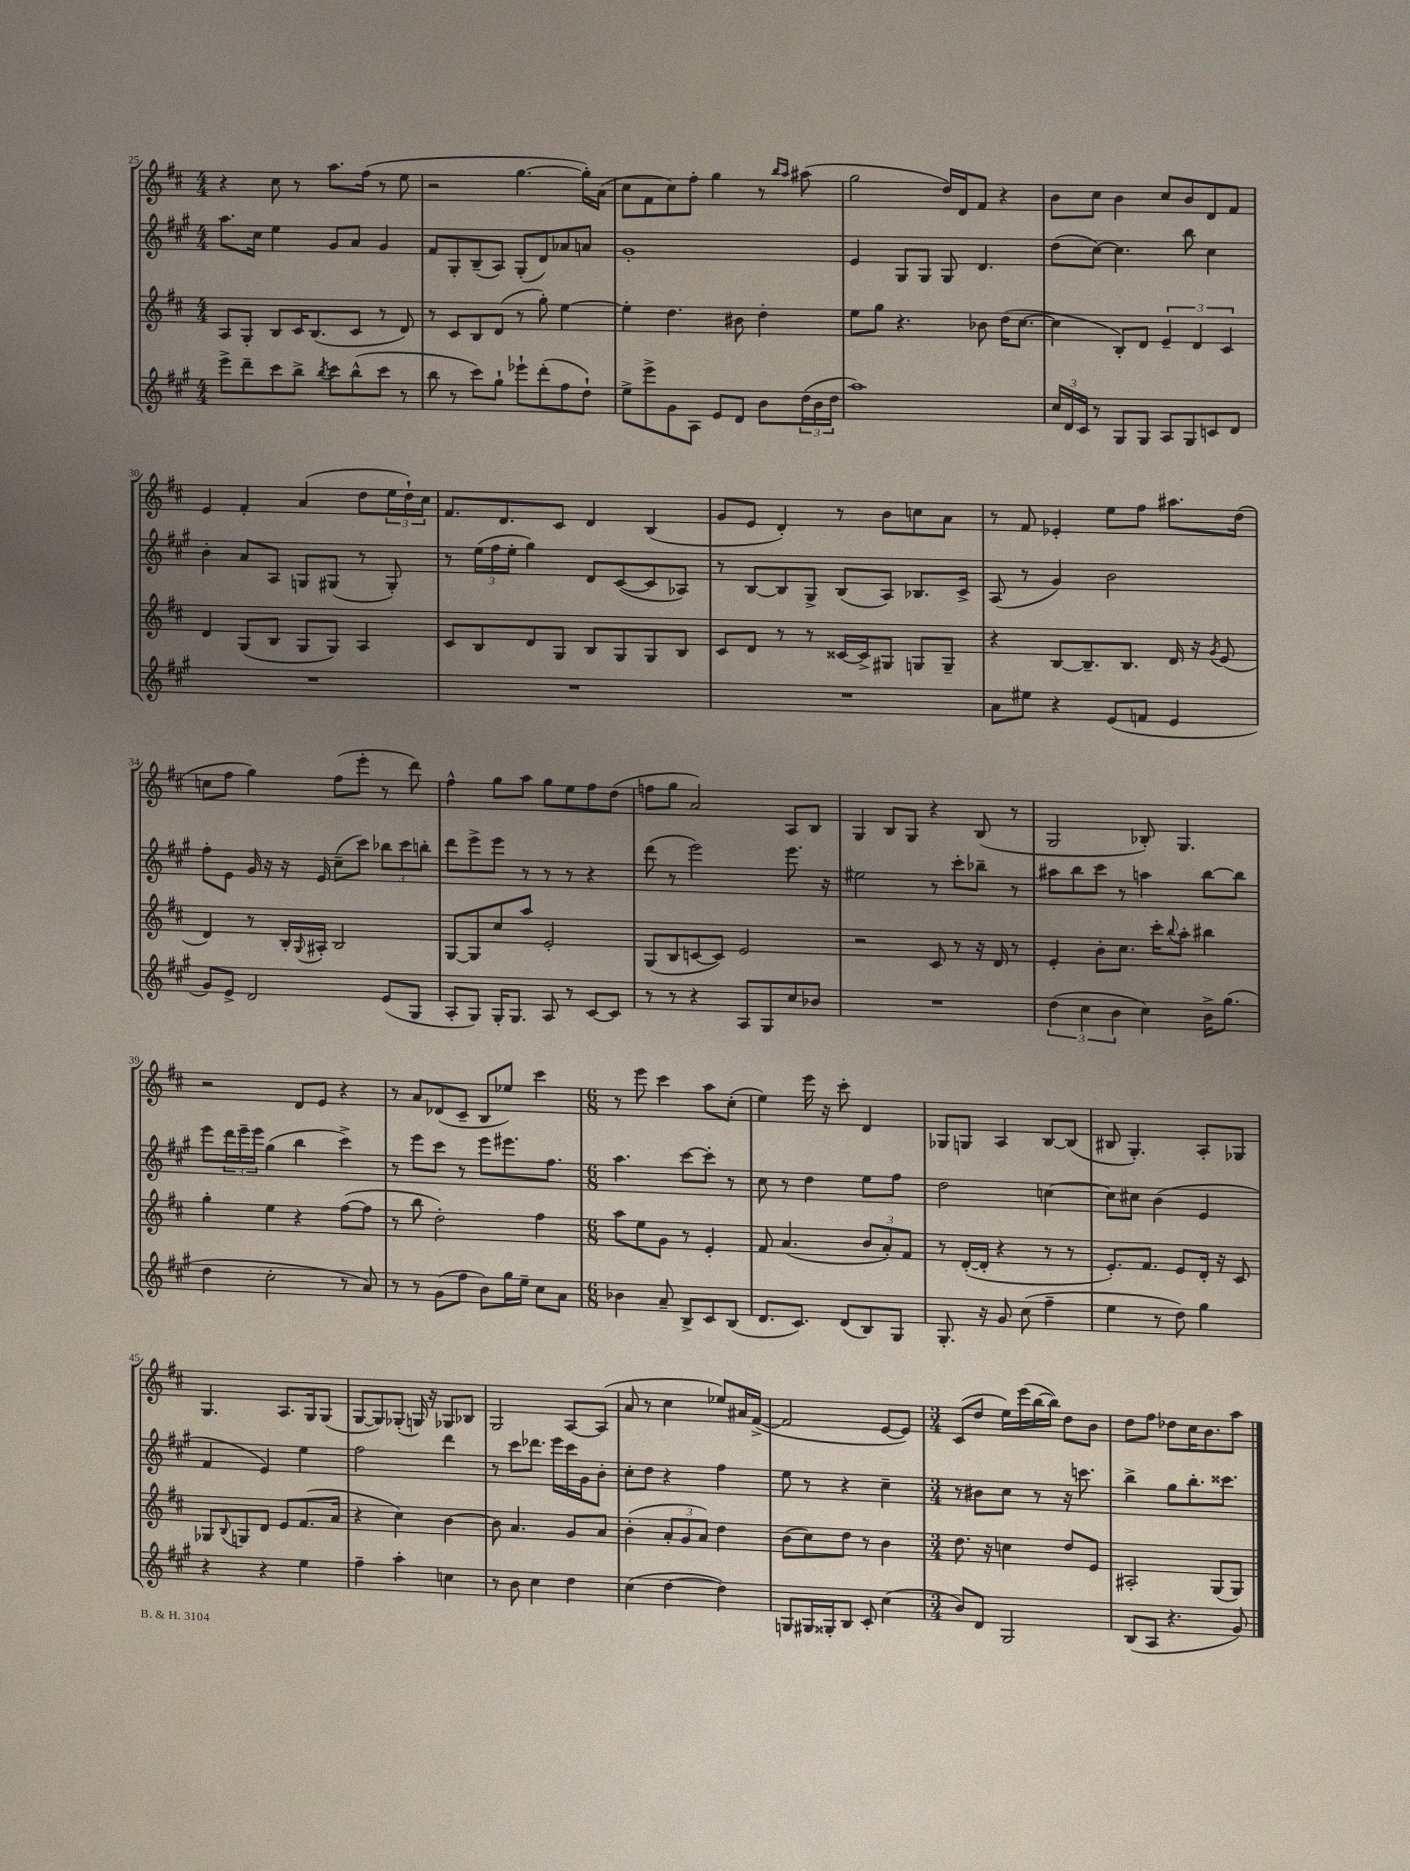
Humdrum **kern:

**kern	**kern	**kern	**kern
*part4	*part3	*part2	*part1
*staff4	*staff3	*staff2	*staff1
*clefG2	*clefG2	*clefG2	*clefG2
*k[f#c#g#]	*k[f#c#]	*k[f#c#g#]	*k[f#c#]
*M4/4	*M4/4	*M4/4	*M4/4
=25	=25	=25	=25
8eee^\L	8A/L	8.aa\L	4r
8ddd~\	8G'/J	.	.
.	.	16cc#\Jk	.
8ccc#\	8B/L	4ee\	8cc#\
8bb^\J	16c#/K	.	8r
.	(8.B/	.	.
8qbb/	.	.	.
8ccc#\L	.	8g#/L	8.aa\L
(8bb^^\	8c#/J	8a/J	.
.	.	.	(16ff#\Jk
8ccc#\J	8r	4g#/	8r
8r	8d/)	.	8ee\
=26	=26	=26	=26
8bb\	8r	8f#/L	2r
8r	8c#/L	8G#'/	.
8ccc#\L)	8B/	(8B~/	.
8gg#`\J	(8d/J	8A/J)	.
8eee-X`\L	8r	(8G#'/L	[4.gg\
(8ddd'\	8gg'\)	8d/)	.
8ff#\	[4ee\	8a-X/	.
8dd`\J)	.	8an/J	16gg'\LL])
.	.	.	(16a\JJ
=27	=27	=27	=27
8ee^\L	4ee'\]	1g#'	8cc#\L
8eee^\	.	.	8f#\
8g#\	4.dd\	.	8cc#\)
8A\J	.	.	8ff#'\J
8e/L	.	.	4gg\
8d/J	8b#X\	.	.
8b\L	4dd'\	.	8r
.	.	.	16qqbb/LL
.	.	.	16qqaa/JJ
(24dd\L	.	.	(8aa#X\
24b\	.	.	.
24dd\JJ	.	.	.
=28	=28	=28	=28
1aa)	8ee\L	4e/	2gg\
.	8gg\J	.	.
.	4.r	8G#/L	.
.	.	8G#/J	.
.	.	8G#/	16dd/LL)
.	.	.	16d/J
.	8b-X\	4.d/	8f#/J
.	(16dd\KL	.	4r
.	[8.cc#\J	.	.
=29	=29	=29	=29
24cc#/LL	4cc#\]	(8dd\L	8b\L
24d/	.	.	.
24c#/JJ	.	.	.
8r	.	[8cc#\J)	8cc#\J
8G#/L	8B'/L)	4.cc#\]	4b\
8G#/J	8d/J	.	.
8A/L	6e~/	.	8cc#/L
8G#/	.	8bb\	8b/
.	6d/	.	.
8cn/	.	4cc#\	8d/
.	6c#/	.	.
8d/J	.	.	8f#/J
!!LO:LB:g=z
=30	=30	=30	=30
1r	4d/	4b'\	4e/
.	(8G/L	8a/L	4f#'/
.	8B/J	8A/J	.
.	8G/L	8Gn/L	(4a/
.	8G/J)	(8G#X/J	.
.	4A/	8r	8dd\L
.	.	8G#'/)	24ee\L
.	.	.	24dd`\)
.	.	.	24cc#\JJ
=31	=31	=31	=31
1r	8c#/L	8r	8.f#/L
.	8B/	(24ee\LL	.
.	.	24ff#\	.
.	.	.	8.d/
.	.	24ee'\JJ	.
.	8d/	4gg#\)	.
.	8G/J	.	8c#/J
.	8B/L	8d/L	4d/
.	8G/	([8c#/	.
.	8G/	8c#/]	(4B/
.	8B/J	8A-X/J)	.
=32	=32	=32	=32
1r	8c#/L	8r	8g/L
.	8d/J	[8B/L	8e/J
.	8r	8B/]	4d'/)
.	8r	8G#^/J	.
.	[16c##X/LL	(8B/L	8r
.	16c##^/J]	.	.
.	8G#X/J	8A/J)	8b\L
.	8Gn/L	8.B-X/L	8ccn\
.	8G~/J	.	8a\J
.	.	16c#^/Jk	.
=33	=33	=33	=33
8a\L	4r	(8A/	8r
8ee#X\J	.	8r	8f#/
4r	[8B/L	4g#/)	4e-X'/
.	8.B~/]	.	.
(8e/L	.	2b\	8ee\L
.	8.B/J	.	.
8fn/J	.	.	8ff#\J
4e/	16d/	.	8.aa#X\L
.	16r	.	.
.	8qg/	.	.
.	(8e/	.	.
.	.	.	(16dd\Jk
!!LO:LB:g=z
=34	=34	=34	=34
8g#/L)	4d/)	8ff#'\L	8ccn\L
8e^/J	.	8e\J	8ff#\J
2d/	8r	16g#/	4gg\)
.	.	16r	.
.	16B'/LL	16r	.
.	8qqG/	.	.
.	16A#X'/JJ	16e/	.
.	2B/	(8cc#~\L	(8ff#\L
.	.	8ccc#\J)	8eee'\J
(8e/L	.	12bb-X\L	8r
.	.	12ccc#\	.
8G#/J	.	.	8ddd\)
.	.	12bbn'\J	.
=35	=35	=35	=35
8A'/L	[8G/L	8ddd\L	4ff#^^\
8G#/J)	8G/]	8eee^\	.
16G#'/KL	8cc#/	8eee\J	8gg\L
8.G#/J	.	.	.
.	8aa/J	8r	8aa\J
8A/	2e'/	8r	8gg\L
8r	.	8r	8ee\
[8c#/L	.	4r	8ff#\
8c#/J]	.	.	(8dd\J
=36	=36	=36	=36
8r	(8G/L	(8ddd\	8ffn\L
8r	8B/	8r	8gg\J
4r	[8cn/	2eee\)	2a/)
.	8c/J])	.	.
8A/L	2e/	.	.
8G#/	.	.	.
8cc#/	.	8.eee\	8A/L
8b-X/J	.	.	8B/J
.	.	16r	.
=37	=37	=37	=37
1r	2r	2ee#X\	4G/
.	.	.	8B/L
.	.	.	8G/J
.	8c#/	8r	4r
.	8r	8ccc#'\L	.
.	16r	8bb-X~\J	(8B/
.	16d/	.	.
.	8r	8r	8r
=38	=38	=38	=38
(6dd\	4e'/	8aa#X\L	2G/
.	.	8bb\	.
6cc#\	.	.	.
.	8b'\L	8ccc#\J	.
6b\	.	.	.
.	8.cc#\J	8r	.
4cc#\)	.	4aan\	8B-X'/)
.	16ccc#'\KL	.	.
.	8qqbb/	.	.
.	8aa'\J	.	4.G/
16b^\KL	4bb#X\	[8bb\L	.
(8.gg#\J	.	.	.
.	.	8bb\J]	.
!!LO:LB:g=z
=39	=39	=39	=39
4dd\	4gg'\	8eee\L	2r
.	.	24ddd\L	.
.	.	24eee~\	.
.	.	24eee\JJ	.
2cc#'\	4ee\	(4gg#\	.
.	4r	4bb\	8d/L
.	.	.	8e/J
8r	([8ff#\L	4ccc#^\)	4r
8a/)	8ff#\J]	.	.
=40	=40	=40	=40
8r	8r	8r	8r
8r	8bb\	8eee\L	8a/L
(8g#\L	2dd'\)	8ccc#\J	(8d-X/
8ff#\J	.	8r	8c#~/J
8b\L)	.	8eee\L	8B/L
16gg#\L	.	8.eee#X\	8ee-X/J)
16ee~\JJ	.	.	.
8cc#\L	4ff#\	.	4ccc#\
.	.	8.ff#\J	.
8a\J	.	.	.
=41	=41	=41	=41
*M6/8	*M6/8	*M6/8	*M6/8
4b-X\	8aa\L	4.aa\	8r
.	8ee\	.	8eee\
8a~/	8g\J	.	4ccc#\
8B^/L	8r	[8ccc#\L	.
8c#/	4e'/	8ccc#'\J]	8aa\L
(8B/J	.	8r	(8cc#'\J
=42	=42	=42	=42
8.d/L	8f#/	8cc#\	4ee\)
.	(4.a/	8r	.
8.c#/J)	.	.	.
.	.	4dd\	16eee\
.	.	.	16r
(8d/L	.	.	8ccc#'\
8B/)	12b/L	8ee\L	4d/
.	12a'/)	.	.
8G#/J	.	8ff#\J	.
.	12f#/J	.	.
=43	=43	=43	=43
8.G#'/	8r	2dd\	8G-X/L
.	([16d'/LL	.	8Gn/J
16r	16d'/JJ]	.	.
8g#/	4r	.	4A/
(8cc#\	.	.	.
4ff#~\	8r	[4ccn\	[8B/L
.	8r	.	(8B/J]
=44	=44	=44	=44
4ee\	8.e'/L)	8cc\L]	8B#X/
.	.	8cc#X\J	4.G'/)
.	8.f#/J	.	.
8r	.	(4b\	.
8dd\)	8e/L	.	.
4gg#\	16d'/Jk	4e/	8A'/L
.	16r	.	.
.	8c#/	.	8G-X/J
!!LO:LB:g=z
=45	=45	=45	=45
4r	8G-X/L	4f#/	4.G/
.	8qqB/	.	.
.	8Gn/	.	.
4r	8d/J	4e/)	.
.	8e/L	.	8.A/L
4ee\	(8.f#/	4ee\	.
.	.	.	16G/k
.	.	.	(8G/J
.	16a/Jk	.	.
=46	=46	=46	=46
4ff#~\	4r	2ff#\	[8G/L
.	.	.	8G/])
4aa'\	4cc#\)	.	(8G-X'/J
.	.	.	16Gn/)
.	.	.	16r
4ccn\	[4b\	4ddd\	8G-X/L
.	.	.	8B-X/J
=47	=47	=47	=47
8r	8b\]	8r	2G/
8b\	4.a/	8ccc#\L	.
4cc#\	.	8.ddd-X\J	.
.	.	16eee\LL	.
4dd\	8g/L	16ccc#\	[8A/L
.	.	16g#\J	.
.	8a/J	8b'\J	(8A/J]
=48	=48	=48	=48
(4cc#\	(4b'\	8cc#'\L	8a/
.	.	8dd\J	8r
[4dd\	12a'/L	4r	4cc#\
.	12g/	.	.
.	12a/J)	.	.
4dd\])	4dd\	4ff#\	8ee-X/L)
.	.	.	16a#X/L
.	.	.	([16f#^/JJ
=49	=49	=49	=49
8Gn/L	(8b\L	8ee\	2f#/]
16G#X/L	8cc#\)	8r	.
16G##X'/J	.	.	.
8B/J	8dd\J	4r	.
8c#'/	8r	.	.
(4cc#\	4b\	4cc#~\	[8e/L
.	.	.	8e/J])
=50	=50	=50	=50
*M3/4	*M3/4	*M3/4	*M3/4
8b/L)	8.dd\	8r	(8c#/L
8d/J	.	8b#X\L	8dd/J
.	16r	.	.
2G#/	4ccn\	8cc#\J	16ee\LL)
.	.	.	(16eee\
.	.	8r	[16bb\
.	.	.	16bb\JJ])
.	8dd/L	16r	8dd\L
.	.	8.cccn\	.
.	8e/J	.	8b\J
=51	=51	=51	=51
(8B/L	2A#X'/	4bb^\	8dd\L
8A/J	.	.	8ff#\J
4.r	.	8gg#\L	8dd-X\L
.	.	8.bb'\	16cc#\K
.	.	.	8.b\
.	(8G/L	.	.
.	.	8.ccc##X\J	.
8g#/)	8G/J)	.	8aa\J
==	==	==	==
*-	*-	*-	*-
